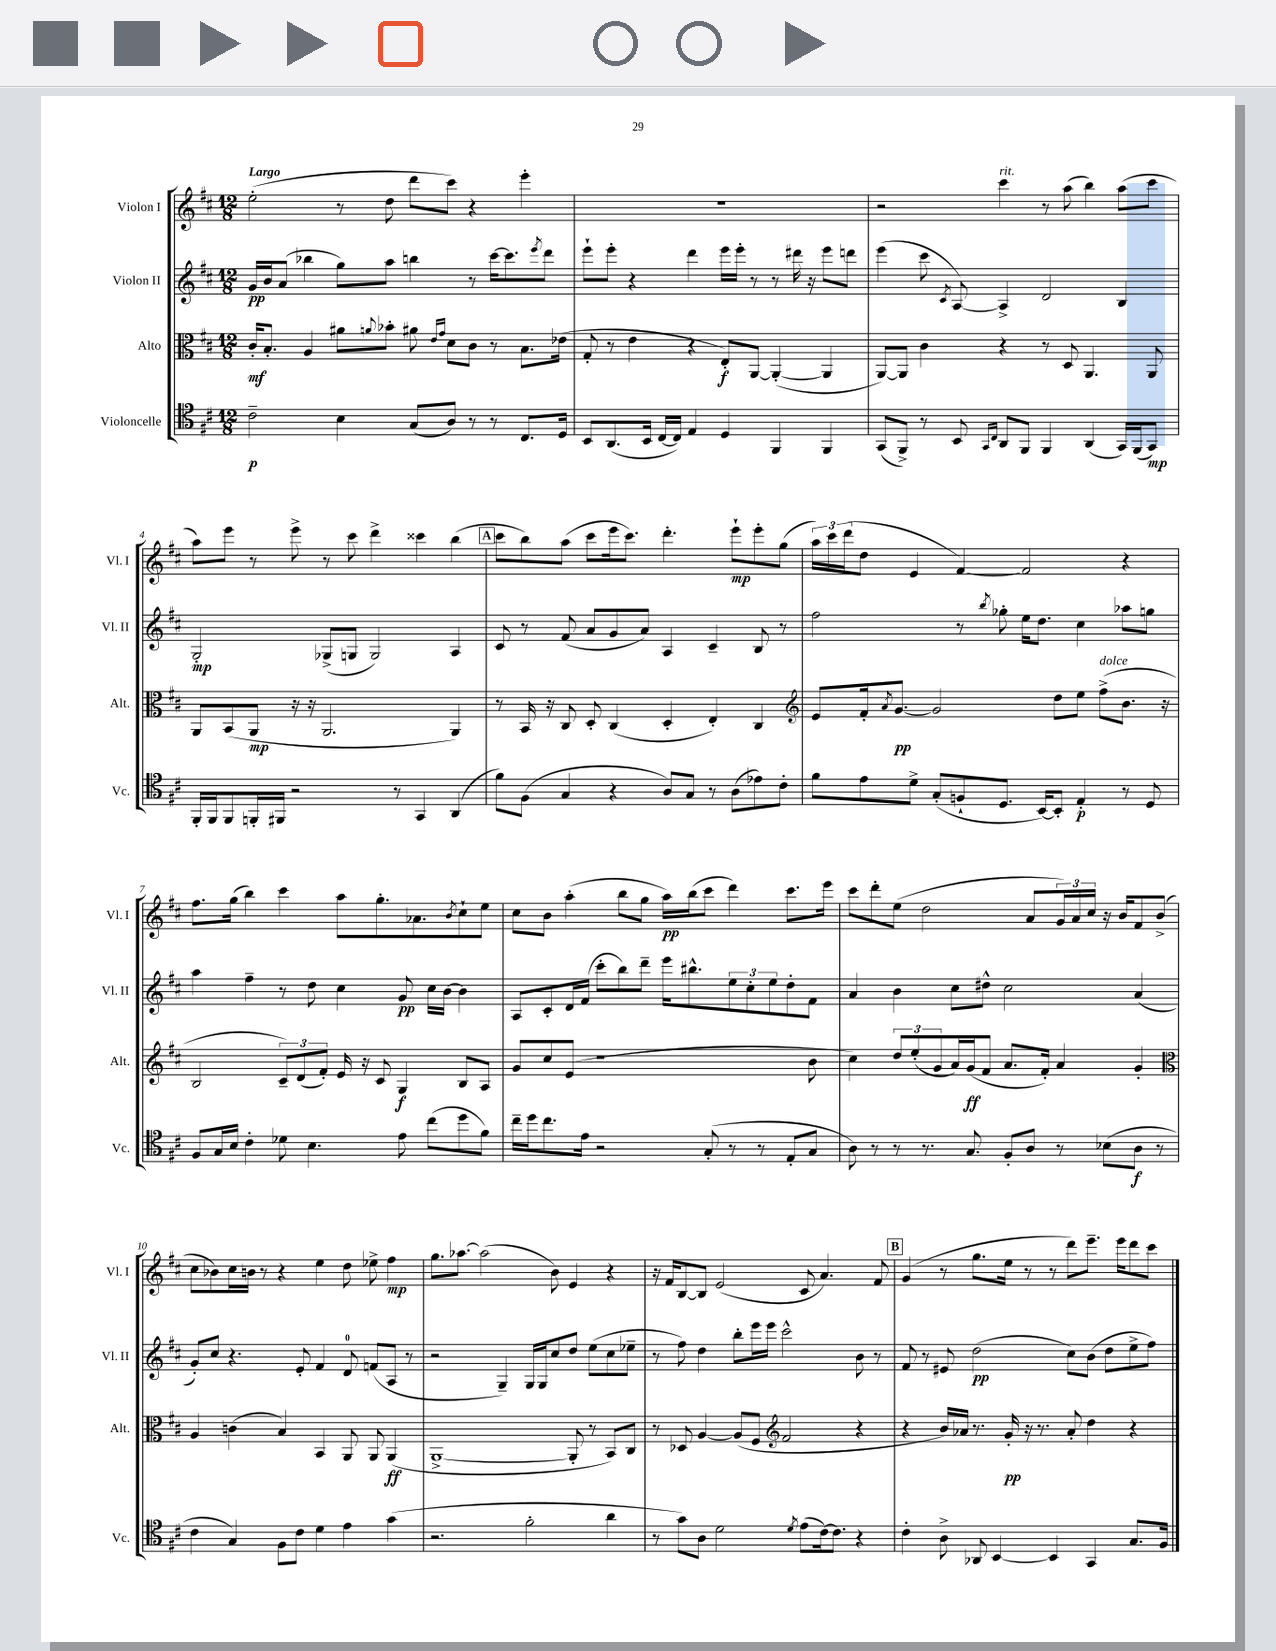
<<
\new StaffGroup <<
\new Staff = "s0" \with { instrumentName = "Violon I" shortInstrumentName = "Vl. I" } {
    \clef treble \key d \major \numericTimeSignature \time 12/8 \tempo "Largo"
    e''2-.( r8 d''8 d'''8 cis'''8) r4 e'''4-. |
    R1. |
    r2 cis'''4^\markup { \italic "rit." } r8 a''8( b''4) a''8( cis'''8 |
    a''8) e'''8 r8 e'''8-> r8 cis'''8 d'''4-> cisis'''4 b''4( |
    \mark \markup { \box "A" } cis'''8 b''8) a''8( cis'''8 e'''16 cis'''8.) d'''4.-. e'''8-!\mp e'''8-. g''8( |
    \tuplet 3/2 { a''16) cis'''16 d'''16( } d''8 e'4 fis'4~) fis'2 r4 |
    fis''8. g''16( b''4) cis'''4 a''8 g''8.-. aes'8. \acciaccatura { b'8 } cis''8-! e''8 |
    cis''8 b'8 a''4-.( b''8 g''8 a''16\pp) b''16( cis'''8 d'''4) cis'''8. e'''16 |
    cis'''8 d'''8-. e''8( d''2 a'8 \tuplet 3/2 { g'16) a'16 cis''16 } r16 b'16 fis'8 b'8->( |
    cis''8 bes'8) cis''16 b'16 r8 r4 e''4 d''8 ees''8-> fis''4\mp |
    g''8. aes''8.~ aes''2( b'8) e'4 r4 |
    r16 fis'16 b8~ b8 e'2( cis'8 a'4.) fis'8 |
    \mark \markup { \box "B" } g'4( r8 g''8. e''16 r8 r8 d'''8) e'''8.-- e'''16 d'''8 cis'''8 \bar "|." |
}
\new Staff = "s1" \with { instrumentName = "Violon II" shortInstrumentName = "Vl. II" } {
    \clef treble \key d \major \numericTimeSignature \time 12/8
    g'16\pp b'16 a'8( bes''4 g''8) a''8 b''4 r8 cis'''16~ cis'''8. \acciaccatura { e'''8 } d'''8 |
    e'''8-! e'''8-. r4 d'''4 e'''16 e'''16-. r8 r8 dis'''16 r16 e'''8 d'''8 |
    e'''4( cis'''8 \acciaccatura { cis'8 } a8~) a4-> d'2 b4 |
    g2-.\mp ges8->( g8 g2) a4 |
    \mark \markup { \box "A" } cis'8 r8 fis'8( a'8 g'8 a'8) a4 cis'4-- b8 r8 |
    fis''2 r8 \acciaccatura { b''8 } ges''8-. e''16 d''8. cis''4 aes''8 g''8 |
    a''4 fis''4-- r8 d''8 cis''4 g'8\pp cis''16 b'16~ b'4 |
    a8 cis'8-. d'16 fis'16( cis'''8-. b''8) d'''8-- e'''16 bis''8.-^ \tuplet 3/2 { e''8 cis''8-. e''8 } d''8-. fis'8 |
    a'4 b'4 cis''8 dis''8-^ cis''2 a'4( |
    g'8-.) cis''8 r4. e'8-. fis'4 d'8-0 f'8( a8 r8 |
    r2 g4--) g16 g16 cis''8 d''8 e''8( cis''8 ees''8-- |
    r8 fis''8) d''4 b''8-. e'''16 e'''16 cis'''2-^ b'8 r8 |
    \mark \markup { \box "B" } fis'8 r8 eis'8 d''2\pp( cis''8) b'8( d''8 e''8-> fis''8) \bar "|." |
}
\new Staff = "s2" \with { instrumentName = "Alto" shortInstrumentName = "Alt." } {
    \clef alto \key d \major \numericTimeSignature \time 12/8
    cis'16-.\mf b8.-. a4 ais'8 \appoggiatura { a'8 } bes'8-. ais'8 \grace { e'16 g'16 } d'8 cis'8 r8 b8. ees'16( |
    g8-. r8 e'4 r4 e8-.\f) a,8~ a,4~-.( a,4 |
    a,8~) a,8 cis'4 r4 r8 d8 a,4. a,8 |
    a,8 b,8( a,8\mp r16 r16 a,2. a,4) |
    \mark \markup { \box "A" } r8 b,16 r16 cis8 d8-. cis4( d4-. e4-.) cis4 |
    \clef treble e'8 fis'16-. \acciaccatura { a'8 } g'8.~\pp g'2 d''8 e''8 fis''8->^\markup { \italic "dolce" }( b'8. r16 |
    b2 \tuplet 3/2 { cis'8--) d'8( fis'8-.) } e'16 r16 cis'8 g4\f b8 a8 |
    g'8 cis''8 e'8( r1 b'8 |
    cis''4) \tuplet 3/2 { d''8 e''8-.( g'8 } a'16) g'16\ff( fis'8 a'8. fis'16-.) a'4 g'4-. |
    \clef alto a4 c'4( b4) b,4 a,8 a,8 a,4\ff( |
    a,1~-> a,8-. r8 b,8) cis8 |
    r8 des8 a4~ a8( fis8 \clef treble fis'2 r4 |
    \mark \markup { \box "B" } r4 b'16) aes'16 r8. g'16-.\pp r16 r8. aes'8-. d''4 r4 \bar "|." |
}
\new Staff = "s3" \with { instrumentName = "Violoncelle" shortInstrumentName = "Vc." } {
    \clef tenor \key d \major \numericTimeSignature \time 12/8
    cis'2--\p b4 g8( a8) r8 r8 cis8. d16 |
    b,8 a,8.( b,16 cis16~ cis16) e4 d4 fis,4 fis,4 |
    g,8( fis,8->) r8 b,8 \grace { g,16 cis16 } a,8 fis,8 fis,4 a,4( g,16) fis,16( g,8\mp) |
    fis,16-. fis,16 fis,8 f,16-. fis,16 r2 r8 g,4 a,4( |
    \mark \markup { \box "A" } fis'8) fis8( g4 r4 a8) g8 r8 a8( ees'8) cis'8-. |
    fis'8 e'8 d'8-> g8-.( f8-! d8. b,16~) b,8-. e4-.\p r8 d8 |
    fis8 g16 b16 cis'4-. des'8 b4. e'8 cis''8( d''8 fis'8) |
    cis''16-- d''16 cis''8. e'16 r2 g8-.( r8 r8 e8-. g8 |
    a8) r8 r8 r8. g8. fis8-. a8 r8 bes8( a8\f r8 |
    cis'4 g4) fis8 cis'8 d'4 e'4 g'4( |
    r2. fis'2-. a'4 |
    r8 g'8) a8 d'2 \acciaccatura { d'8 } e'8( cis'16~) cis'8. r4 |
    \mark \markup { \box "B" } cis'4-. a8-> aes,8 b,4~ b,4 g,4 g8. fis16 \bar "|." |
}
>>
>>
